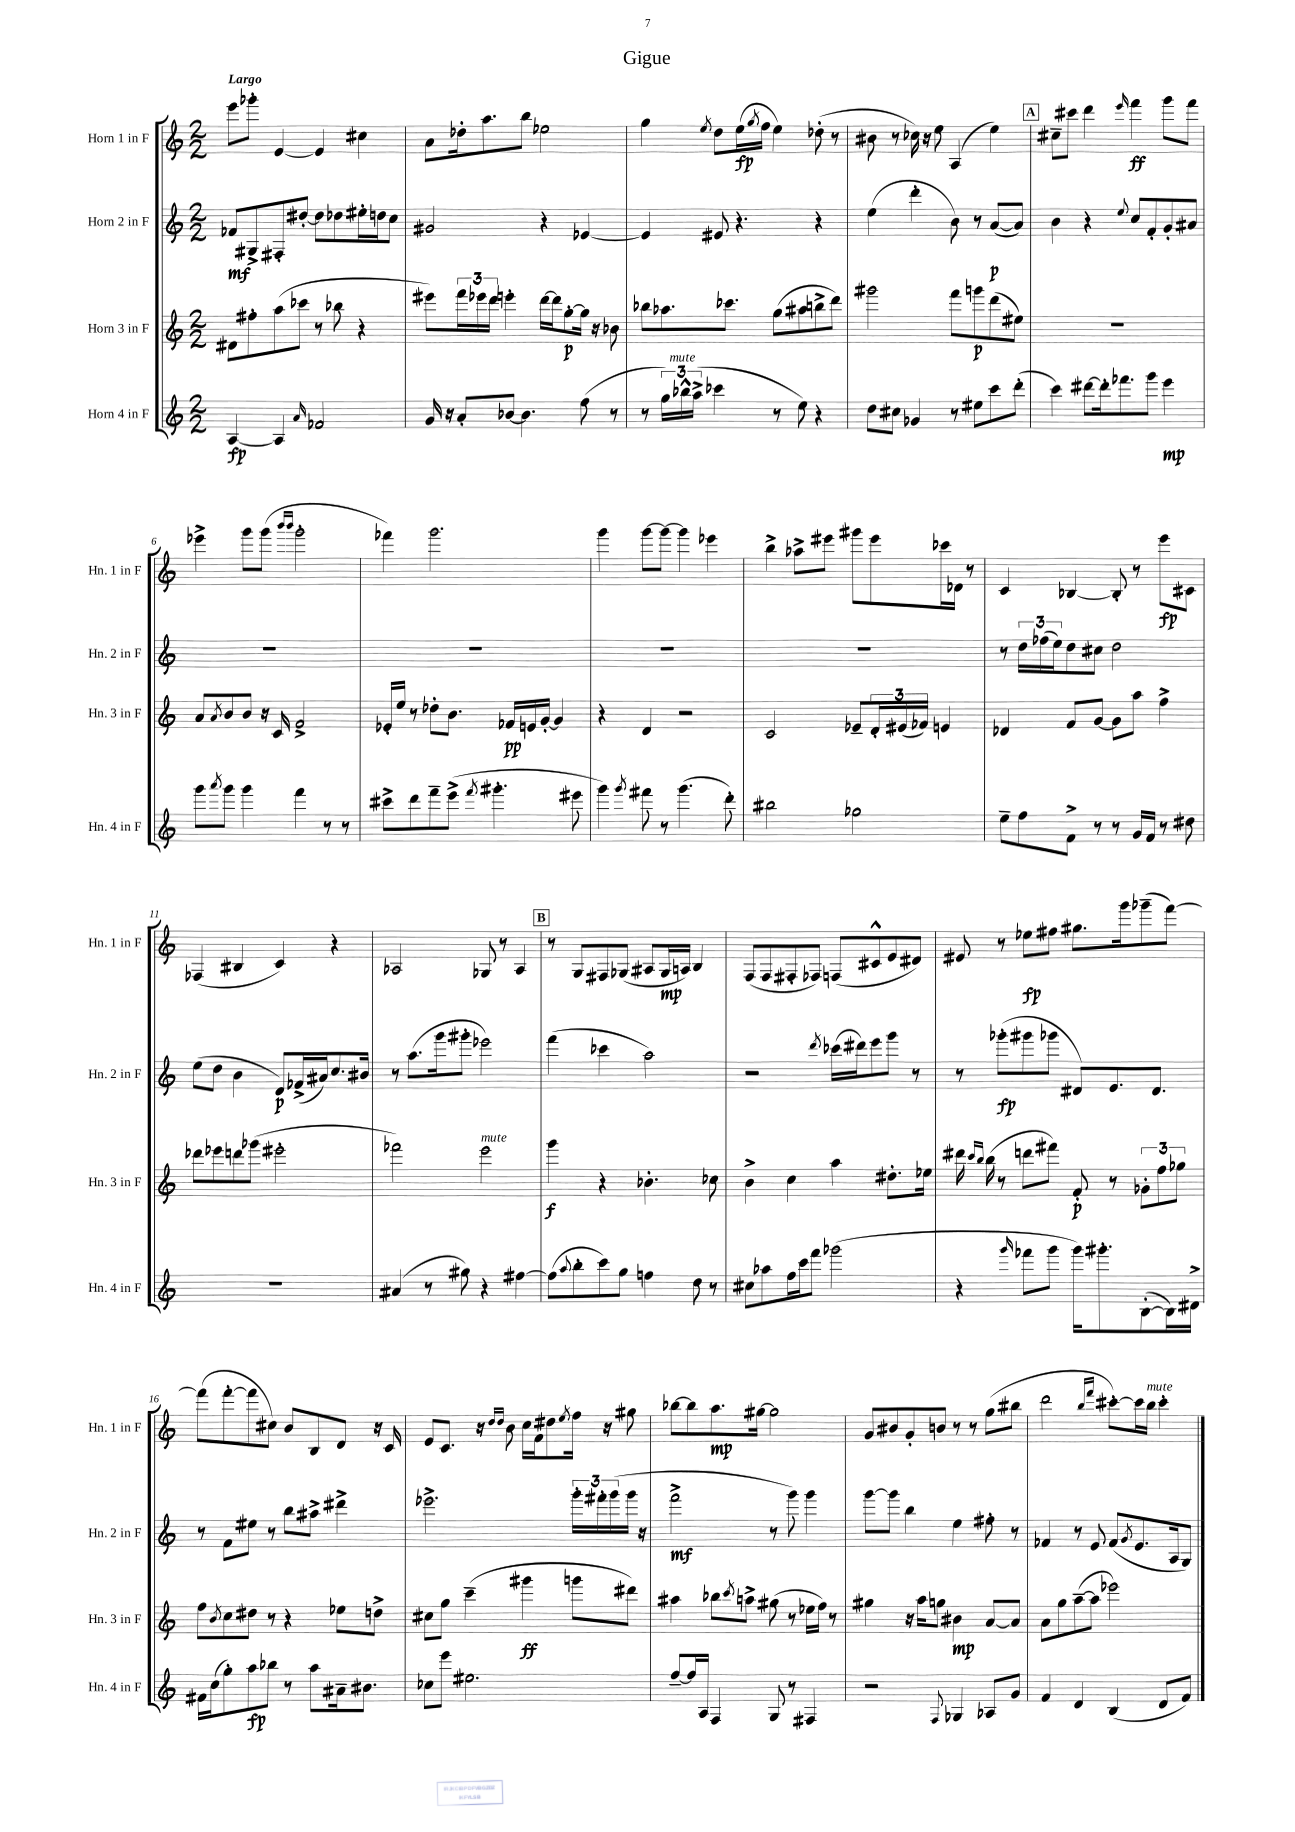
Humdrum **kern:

**kern	**kern	**kern	**kern
*staff4	*staff3	*staff2	*staff1
*clefG2	*clefG2	*clefG2	*clefG2
*k[]	*k[]	*k[]	*k[]
*M2/2	*M2/2	*M2/2	*M2/2
[4A	8d#	8f-	8eee
.	8ff#'	8G#^	8ggg-'
4A]	(8aa	8F#'	[4e
.	8ccc-	[8dd#'	.
16qqa	.	.	.
2f-	8r	8dd#]	4e]
.	8bb-	8dd-	.
.	4r	16ee#'	4cc#
.	.	16dd	.
.	.	8cc	.
=	=	=	=
16g	8eee#)	2g#	8a
16r	.	.	.
8a'	24fff	.	16dd-'
.	24eee-	.	.
.	.	.	8.aa
.	24ddd	.	.
[8b-	4eee'	.	.
4.b-]	.	.	8bb
.	[16ddd	4r	2ee-
.	16ddd]	.	.
.	[8gg'	.	.
(8ff	16gg]	[4e-	.
.	16r	.	.
8r	8b-	.	.
=	=	=	=
8r	8bb-	4e-]	4gg
24gg)	8.aa-	.	.
24bb-^^	.	.	.
(24aa^	.	.	.
.	.	.	8qee
4ccc-	.	8e#	8dd
.	8.ccc-	.	.
.	.	4.r	(16ee
.	.	.	8qgg
.	.	.	16ff
8r	(8gg	.	4ee)
8ee)	8aa#	.	.
4r	8bb^	4r	(8dd-'
.	8ddd)	.	8r
=	=	=	=
8dd	2ggg#	(4ee	8b#
8cc#	.	.	8r
4g-	.	4ddd'	16cc-)
.	.	.	16r
.	.	.	8ee
8r	8fff	8b)	(4A
8ee#	8ggg	8r	.
8ccc	(8ddd	([8a	4ee)
(8ddd'	8ee#)	8a])	.
=	=	=	=
4ccc)	1r	4b	8cc#~
.	.	.	8ccc#
[8ddd#	.	4r	4ddd
16ddd#']	.	.	.
8.fff-	.	.	.
.	.	8qqee	16qqeee
.	.	8cc	4fff
8ggg	.	8f'	.
4eee	.	8g'	8ggg
.	.	8a#	8fff
=	=	=	=
8ggg	8a	1r	4eee-^
8qaaa	8qa	.	.
8ggg	8b	.	.
4ggg	8b	.	8ggg
.	16r	.	(8ggg
.	16c	.	.
.	.	.	16qqbbb
.	.	.	16qqbbb
4fff	2f^	.	2ggg'
8r	.	.	.
8r	.	.	.
=	=	=	=
8ccc#^	16e-'	1r	4fff-)
.	16ee	.	.
8ddd	8r	.	.
8fff~	8dd-'	.	2.ggg
(8eee^	8.b	.	.
8qfff	.	.	.
4.ggg#'	.	.	.
.	16f-	.	.
.	16e	.	.
.	[16g'	.	.
.	4g]	.	.
8eee#	.	.	.
=	=	=	=
4ggg)	4r	1r	4ggg
8qggg	.	.	.
8fff#	4d	.	[8ggg
8r	.	.	8ggg_
(4.ggg	2r	.	4ggg]
.	.	.	4eee-
8ddd')	.	.	.
=	=	=	=
2bb#	2c	1r	4bb^
.	.	.	8aa-^
.	.	.	8eee#
2gg-	8e-~	.	8ggg#
.	24d'	.	8eee#
.	(24e#	.	.
.	24f-)	.	.
.	4e	.	16ccc-
.	.	.	16d-
.	.	.	8r
=	=	=	=
8ee~	4d-	8r	4c
8ff	.	24dd	.
.	.	(24ff-	.
.	.	24ee)	.
8f^	8f	8dd	[4B-
8r	[8g	8cc#	.
8r	8g]	2dd	8B-']
16g	8aa	.	8r
16f	.	.	.
8r	4ff^	.	8eee
8dd#	.	.	8c#
=	=	=	=
1r	8ddd-	(8ee	(4F-
.	8eee-	8dd	.
.	8ddd	4b	4B#
.	(8ggg-	.	.
.	2eee#'	8d)	4c)
.	.	(16f-^	.
.	.	16a#)	.
.	.	8.cc	4r
.	.	16b#	.
=	=	=	=
(4a#	2fff-)	8r	2A-
.	.	(8.aa	.
8r	.	.	.
.	.	16ggg	.
8gg#)	.	8ggg#'	.
4r	2eee	2eee-)	8G-
.	.	.	8r
[4ff#	.	.	4A-
=	=	=	=
(8ff#]	4ggg	(4fff	8r
8qqaa	.	.	.
8bb'	.	.	8G
8ccc)	4r	4ccc-	8F#
8gg	.	.	(8G-
4ff	4.b-'	2aa)	8A#
.	.	.	16G-
.	.	.	16A)
8dd	.	.	4B
8r	8cc-	.	.
=	=	=	=
8cc#	4b^	2r	(8F
8aa-	.	.	8F
16ff	4cc	.	8F#'
16ccc	.	.	.
8fff	.	.	8F-)
.	.	8qddd	.
(2ggg-	4aa	(16ccc-	(8F
.	.	16ddd#)	.
.	.	8eee	8c#^^
.	8.dd#'	8ggg	8e
.	.	8r	8d#)
.	16ee-	.	.
=	=	=	=
4r	16ddd#	8r	8e#
.	16qqccc	.	.
.	16qqbb	.	.
.	(16bb	.	.
.	8r	(8ggg-'	8r
16qqggg	.	.	.
8fff-	8ddd	8ggg#	8ee-
8ggg	8fff#)	8ggg-	8ff#
16ggg)	8f'	8d#)	8.gg#
8.ggg#'	.	.	.
.	8r	8.e	.
.	.	.	16ggg
([8B'	12g-'	.	(8ggg-~
.	.	8.d#	.
.	12ff	.	.
16B])	.	.	[8fff)
.	12gg-	.	.
16d#^	.	.	.
=	=	=	=
16f#	8ff	8r	(8fff]
(16cc	.	.	.
.	8qb	.	.
8gg')	8cc	8f	[8fff'
8aa	8dd#	8ee#	8fff]
8bb-	8r	8r	8cc#)
8r	4r	8bb	8b
8aa	.	8aa#^	8B
16a#~	8ee-	4ddd#^	8d
8.b#	.	.	.
.	8dd^	.	16r
.	.	.	16c
=	=	=	=
8cc-	8cc#	2.eee-^	8e
8eee	8gg	.	8.c
2.ee#	(4ccc~	.	.
.	.	.	16r
.	.	.	16qqdd
.	.	.	16qqdd
.	.	.	8b
.	4ggg#	.	16cc
.	.	.	16f
.	.	.	8dd#
.	.	.	8qee
.	8ggg	24ggg'	16ff
.	.	24fff#'	.
.	.	.	16r
.	.	(24ggg	.
.	8ddd#)	16ggg	8gg#
.	.	16r	.
=	=	=	=
[8ff~	4aa#	2fff^	[8bb-
16ff]	.	.	8bb-]
16A	.	.	.
4F	8bb-	.	8.aa
.	8qccc	.	.
.	8aa^	.	.
.	.	.	[16gg#
8G	(8gg#	8r	2gg#]
8r	8r	8ggg)	.
4F#	16ee-	4ggg	.
.	16ff)	.	.
.	8r	.	.
=	=	=	=
2r	4gg#	[8ggg	8g
.	.	8ggg]	8b#
.	16r	4bb	8g'
.	16aa	.	.
.	8gg	.	8b
8qqF	.	.	.
4G-	4b#	4ee	8r
.	.	.	8r
8A-	[8a	8ff#'	(8gg
8g	8a]	8r	8bb#
=	=	=	=
4f	8a	4f-	2ddd
.	8gg	.	.
4d	([8aa~	8r	.
.	8aa]	8e	.
.	.	.	16qqbb
.	.	.	16qqfff
(4B	2eee-)	(8f-	[8ccc#')
.	.	8qg	.
.	.	8.e	16ccc#]
.	.	.	16bb
8d	.	.	4ccc#'
.	.	16A	.
8f)	.	8G)	.
==	==	==	==
*-	*-	*-	*-
